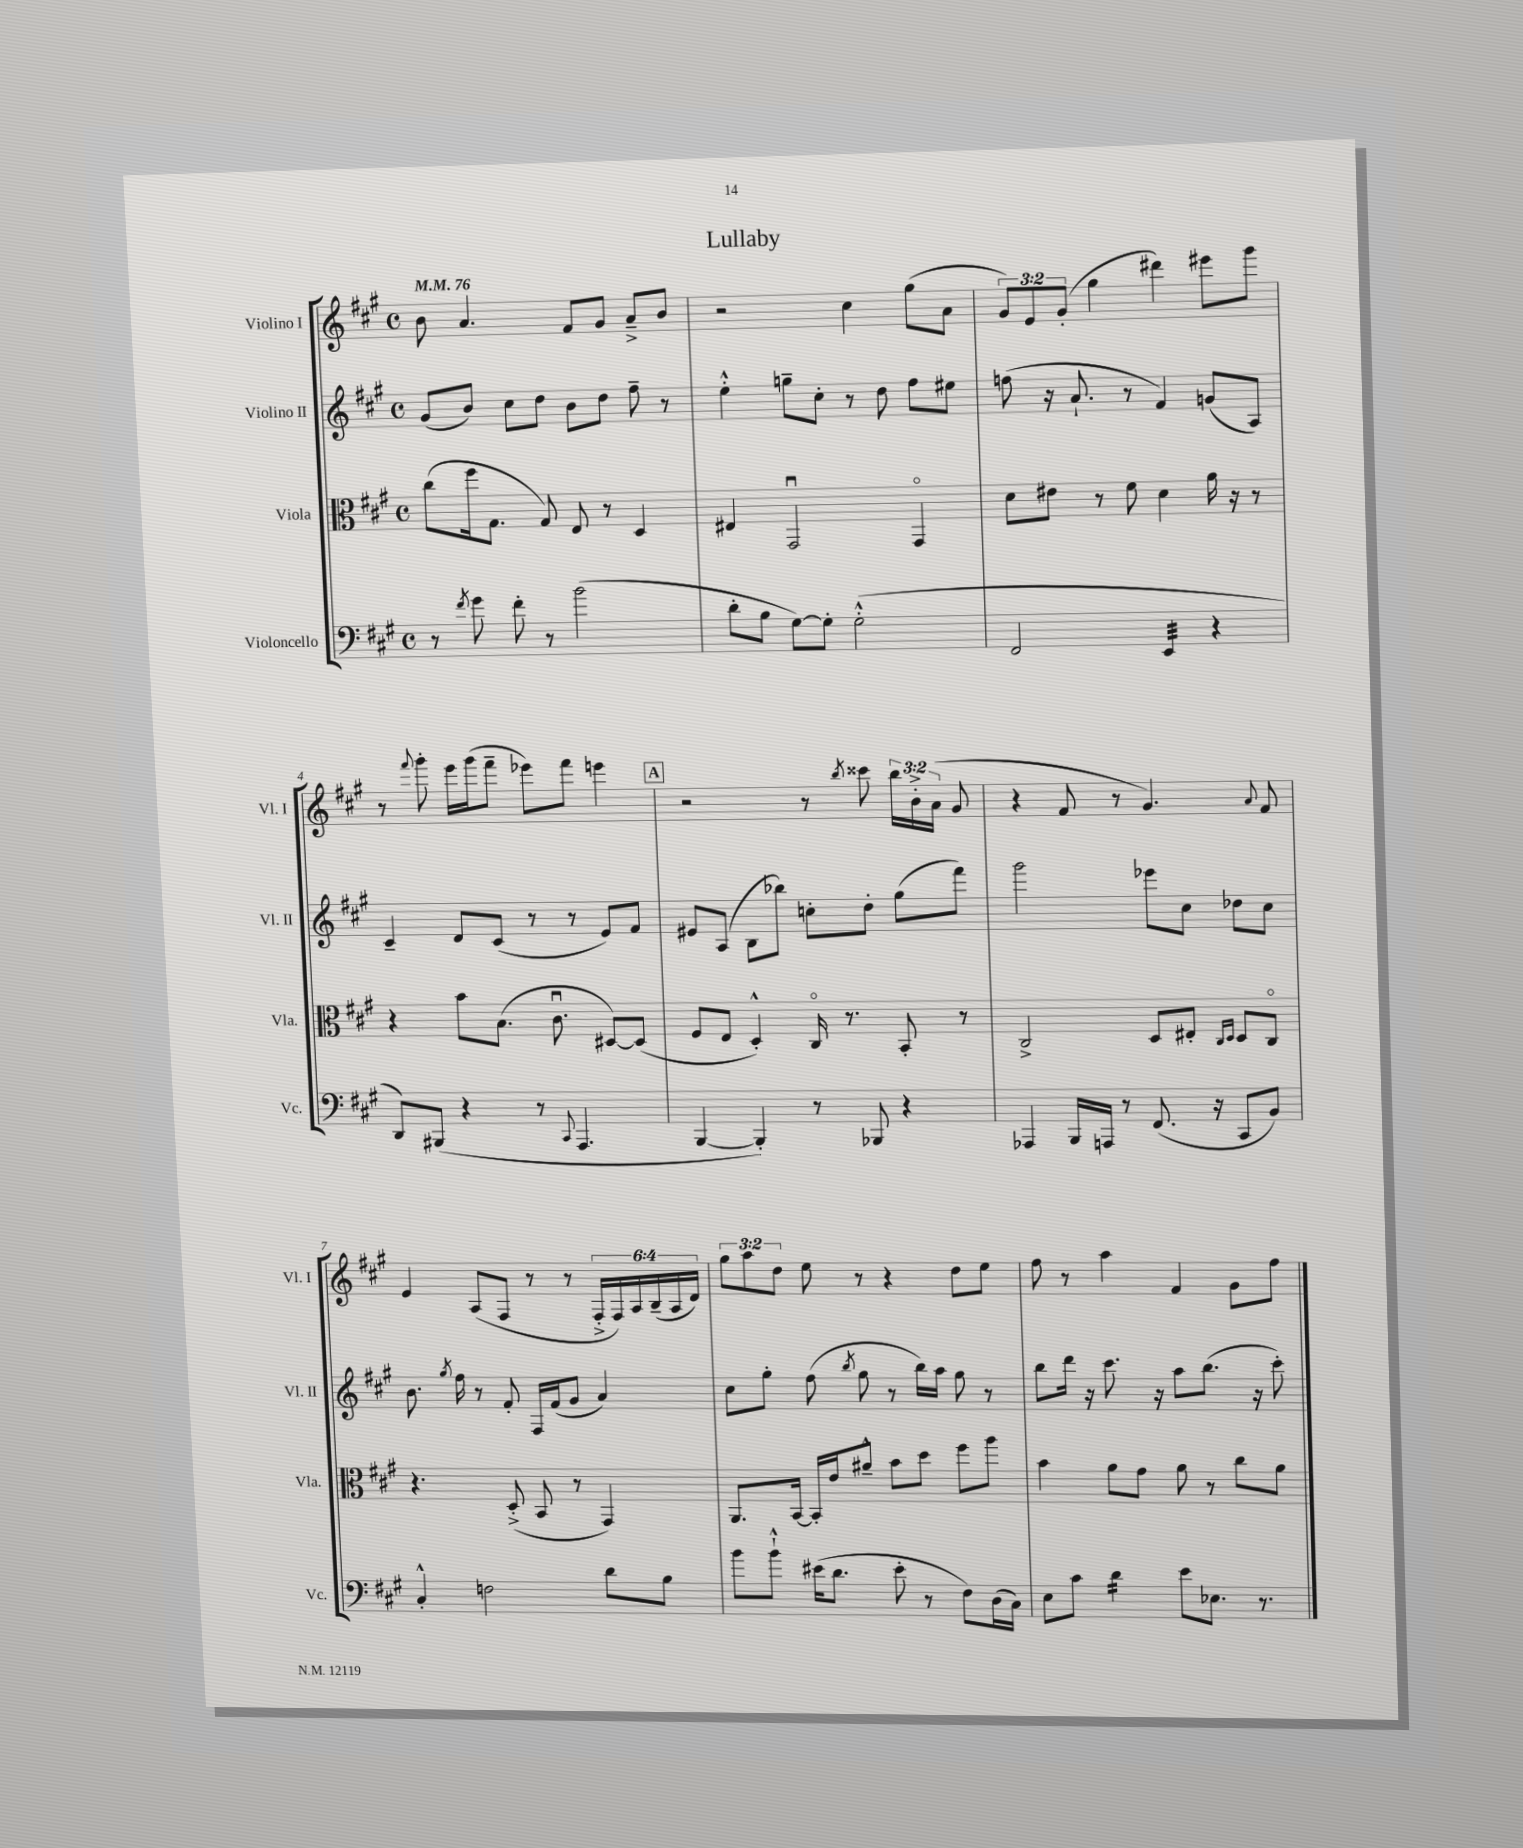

**kern	**kern	**kern	**kern
*part4	*part3	*part2	*part1
*staff4	*staff3	*staff2	*staff1
*I"Violoncello	*I"Viola	*I"Violino II	*I"Violino I
*I'Vc.	*I'Vla.	*I'Vl. II	*I'Vl. I
*clefF4	*clefC3	*clefG2	*clefG2
*k[f#c#g#]	*k[f#c#g#]	*k[f#c#g#]	*k[f#c#g#]
*M4/4	*M4/4	*M4/4	*M4/4
*met(c)	*met(c)	*met(c)	*met(c)
*MM76	*MM76	*MM76	*MM76
=1	=1	=1	=1
8r	(8cc#\L	(8g#/L	8b\
8qf#/	.	.	.
8g#\	16ff#\k	8b/J)	4.a/
.	8.G#\J	.	.
8f#'\	.	8cc#\L	.
8r	8G#/)	8dd\J	.
(2b\	8E/	8b\L	8f#/L
.	8r	8dd\J	8g#/J
.	4D/	8ff#~\	8a~^/L
.	.	8r	8b/J
=2	=2	=2	=2
8d'\L	4E#X/	4ee'^^\	2r
8B\J	.	.	.
[8G#\L)	2GG#u/	8ggn~\L	.
8G#'\J]	.	8cc#'\J	.
(2G#'^^\	.	8r	4cc#\
.	.	8dd\	.
.	4GG#/	8ff#\L	(8gg#\L
.	.	8ee#X\J	8a\J
=3	=3	=3	=3
2FF#/	8d\L	(8ffn\	12g#/L)
.	.	.	12e/
.	8e#X\J	16r	.
.	.	.	(12g#'/J
.	.	8.a`/	.
.	8r	.	4gg#\
.	8f#\	8r	.
*tremolo	*	*	*
32EE/LLL	4d\	4f#/)	4ddd#X\)
32EE/	.	.	.
32EE/	.	.	.
32EE/	.	.	.
32EE/	.	.	.
32EE/	.	.	.
32EE/	.	.	.
32EE/JJJ	.	.	.
*Xtremolo	*	*	*
4r	16a\	(8gn/L	8eee#X\L
.	16r	.	.
.	8r	8A/J)	8ggg#\J
!!LO:LB:g=z
=4	=4	=4	=4
8DD/L)	4r	4c#~/	8r
.	.	.	8qqfff#/
(8BBB#X/J	.	.	8ggg#'\
4r	8b\L	8d/L	16eee\LL
.	.	.	(16ggg#\J
.	(8.B\J	(8c#/J	8fff#~\J
8r	.	8r	8eee-X\L)
.	8.c#u\	.	.
8qqCC#/	.	.	.
4.AAA/	.	8r	8fff#\J
.	[8D#X/L)	8e/L)	4eeen\
.	(8D#/J]	8f#/J	.
!!LO:REH:place=s1:t=A
=5	=5	=5	=5
[4BBB/	8F#/L	8e#X/L	2r
.	8E/J	(8A/J	.
4BBB'/])	4D'^^/)	8B\L	.
.	.	8bb-X\J)	.
8r	16C#/	8ccn'\L	8r
.	8.r	.	.
.	.	.	8qbb/
8BBB-X/	.	8dd'\J	8ccc##X\
4r	8BB'/	(8gg#\L	24bb\LL
.	.	.	24b'^\
.	.	.	(24a\JJ
.	8r	8fff#\J)	8g#/
=6	=6	=6	=6
4AAA-X/	2C#^/	2ggg#\	4r
16BBB/LL	.	.	8f#/
16AAAn/JJ	.	.	.
8r	.	.	8r
(8.FF#/	8D/L	8eee-X\L	4.g#/)
.	8E#X'/J	8cc#\J	.
16r	.	.	.
.	16qqC#/LL	.	.
.	16qqD/JJ	.	.
8CC#/L	8D/L	8dd-X\L	.
.	.	.	8qqa/
8BB/J)	8C#/J	8cc#\J	8f#/
!!LO:LB:g=z
=7	=7	=7	=7
4C#'^^/	4.r	8.b\	4e/
.	.	8qgg#/	.
.	.	16ff#\	.
2Fn\	.	8r	(8A/L
.	(8D'^/	8f#'/	8F#/J
.	8BB/	16F#/LL	8r
.	.	(16f#/J	.
.	8r	8g#/J	8r
8d\L	4GG#/)	4a/)	24F#'^/LL
.	.	.	24F#/)
.	.	.	24A/
8B\J	.	.	(24B~/
.	.	.	24A/
.	.	.	24d/JJ)
=8	=8	=8	=8
8b\L	8.AA/L	8cc#\L	12gg#\L
.	.	.	12aa\
8b`^^\J	.	8gg#'\J	.
.	.	.	12dd\J
.	[16BB/Jk	.	.
(16e#X\KL	16BB'/LL]	(8ff#\	8ee\
8.d\J	16e/J	.	.
.	.	8qbb/	.
.	8a#X~^^/J	8gg#\	8r
8e#'\	8b\L	8r	4r
8r	8dd\J	16bb\LL)	.
.	.	16aa\JJ	.
8F#\L)	8ff#\L	8gg#\	8dd\L
(16D\L	8aa\J	8r	8ee\J
16C#\JJ)	.	.	.
=9	=9	=9	=9
8E\L	4b\	8bb\L	8ff#\
8c#\J	.	16ddd\Jk	8r
.	.	16r	.
*tremolo	*	*	*
16d\LL	8a\L	8.ccc#\	4aa\
16d\	.	.	.
16d\	8g#\J	.	.
16d\JJ	.	16r	.
*Xtremolo	*	*	*
8e\L	8a\	8aa\L	4f#/
8.E-X\J	8r	(8.bb\J	.
.	8cc#\L	.	8g#\L
8.r	.	16r	.
.	8a\J	8ccc#'\)	8ff#\J
==	==	==	==
*-	*-	*-	*-
